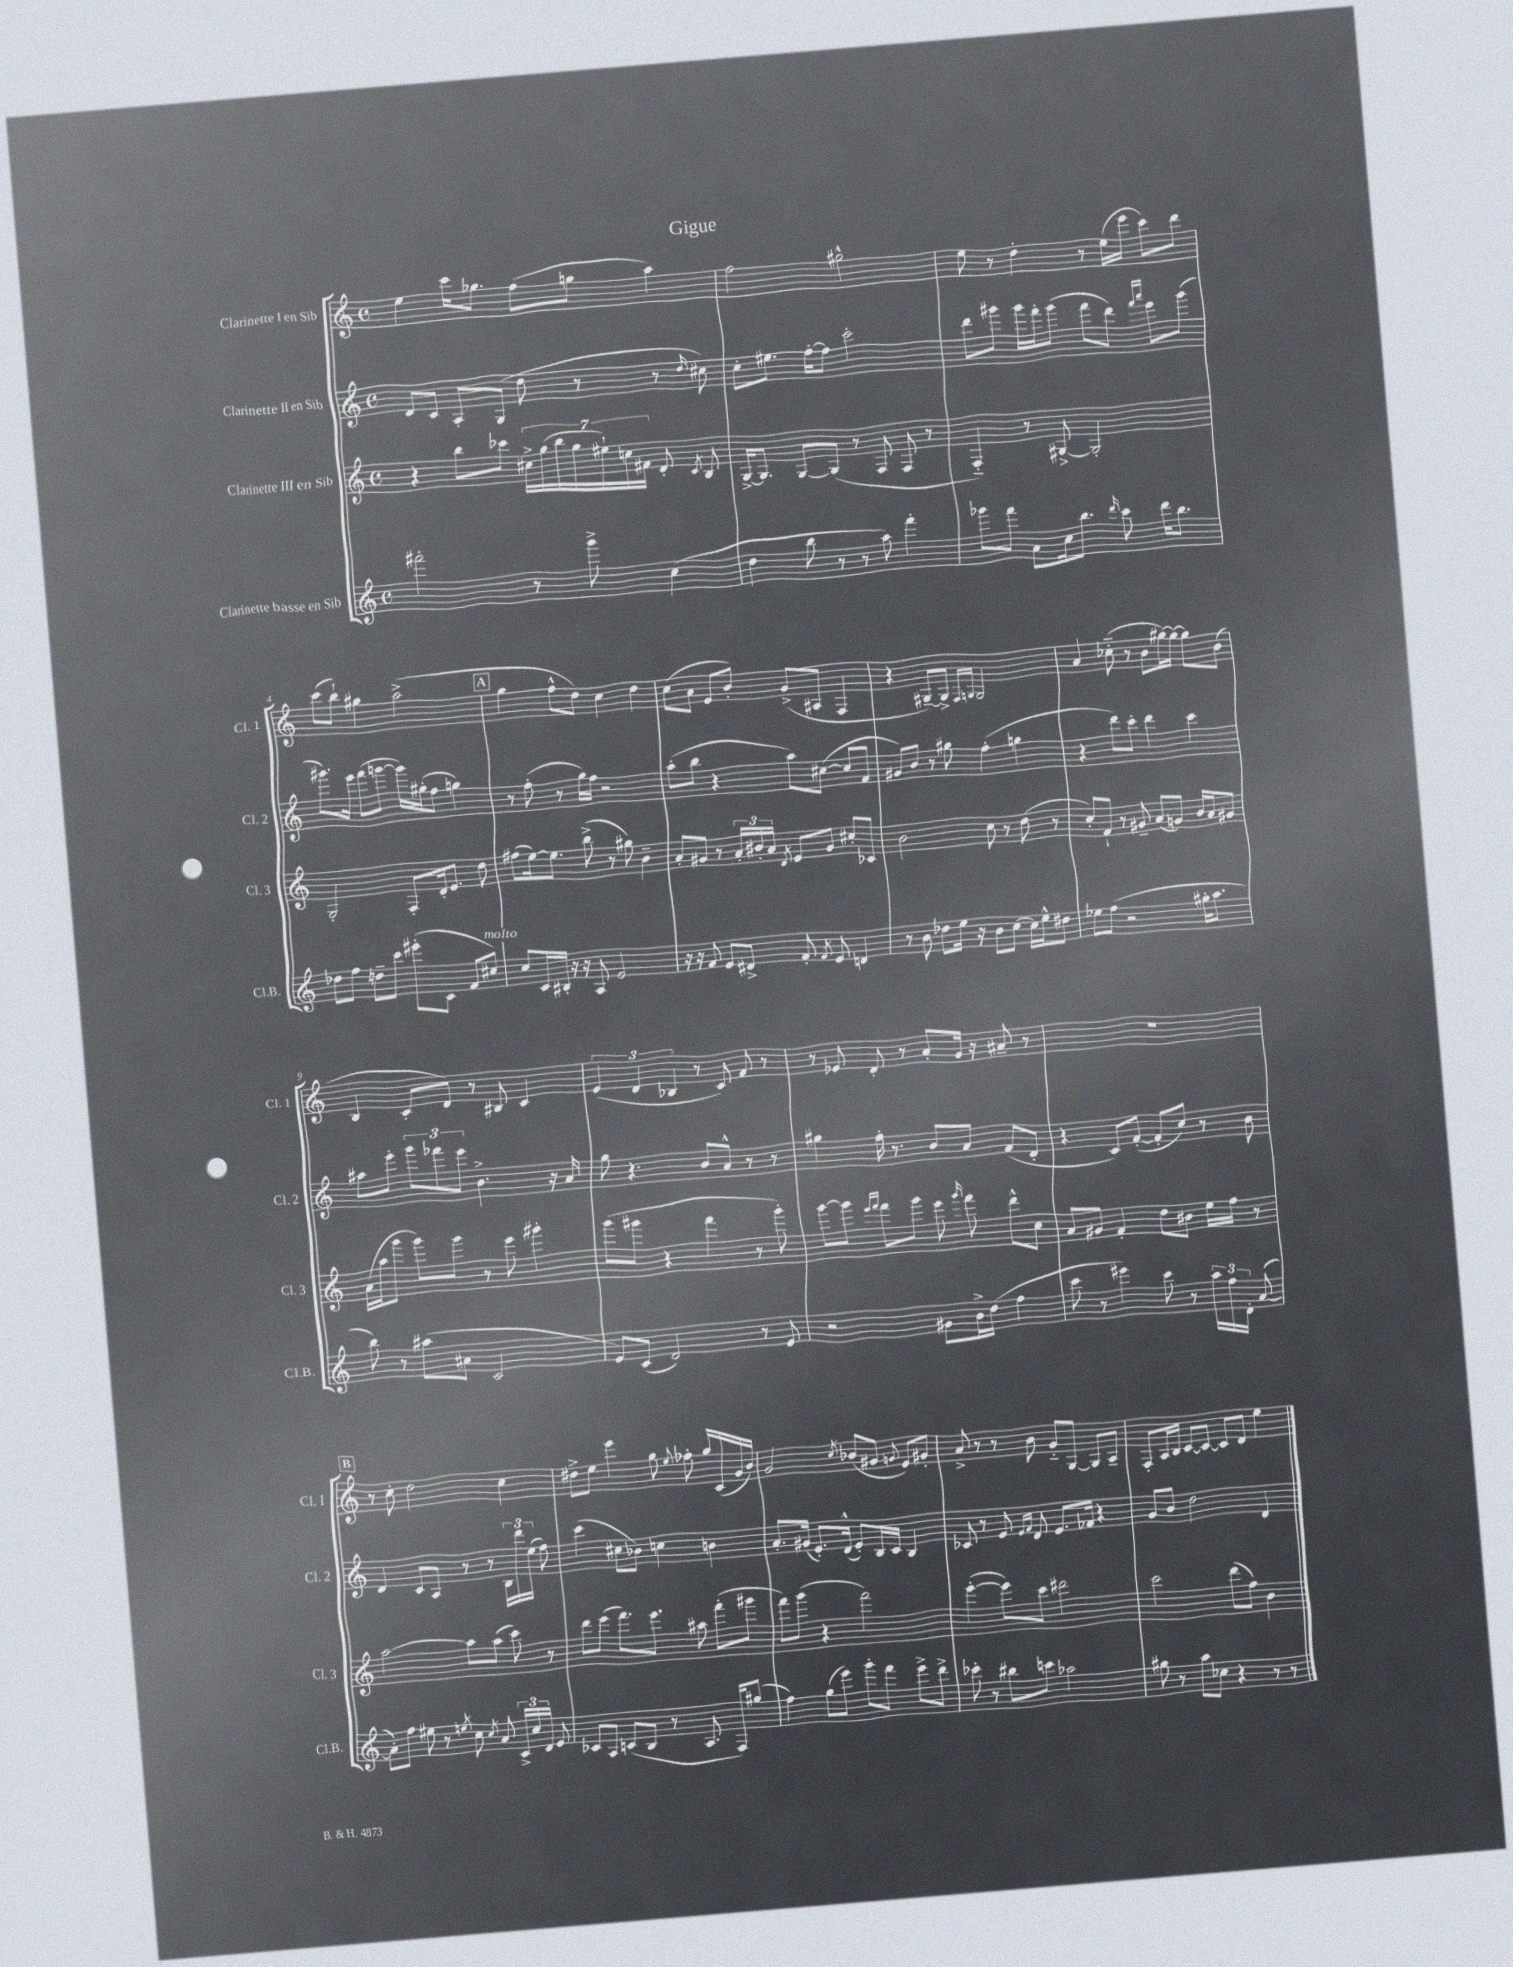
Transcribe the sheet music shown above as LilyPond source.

\header { title = "Gigue" }
<<
\new StaffGroup <<
\new Staff = "s0" \with { instrumentName = "Clarinette I en Sib" shortInstrumentName = "Cl. 1" } {
    \clef treble \key c \major \defaultTimeSignature \time 4/4
    \autoBeamOff e''4 c'''16[ ges''8.] f''8[( g''8] a''4) |
    f''2 gis''2-^ |
    e''8 r8 d''4-. r8 e''16[( e'''16] c'''8[) d'''8] |
    c'''8[( b''8]-!) gis''4 a''2->( |
    \mark \markup { \box "A" } g''4 f''8[-^ d''8]) c''4 d''4 |
    c''8[( a'8] e'8[ b'8]-.) g'8[->( ais8] f4 |
    r4 gis8[~--) gis8]-> \grace { f16[ g16] } g2 |
    a'4 ces''8-_( r8 b'8[ gis''16~) gis''16]~ gis''8[ b'8]( |
    b4 c'8[-. d'8]) r8 bis8 c'4 |
    \tuplet 3/2 { e'4( d'4 bes4 } r8 c'8) f'8 r8 |
    r8 ees'8 d'8-. r8 a'8[-. g'16] r16 ais'8-- r8 |
    R1 |
    \mark \markup { \box "B" } r8 c''8-. d''2 c''4 |
    dis''8[-> e''8] e'''4 g''8 \appoggiatura { e''8 } fes''8-. g''16[ c'16( g'16 b'16]) |
    g'2 \acciaccatura { c''8 } bes'8[( gis'8] \appoggiatura { g'8 } e'8[) gis'8]-. |
    a'8-> r8 r8 b'8 g'8[-_ g8]~ g8[ a8]-- |
    f8[-. a16 b16] c'8[~ c'8]~ c'8[ d'8] e''4 \bar "|." |
}
\new Staff = "s1" \with { instrumentName = "Clarinette II en Sib" shortInstrumentName = "Cl. 2" } {
    \clef treble \key c \major \defaultTimeSignature \time 4/4
    \autoBeamOff d'8[ c'8] a8[-. g8]( d''8 r8 r8 \grace { d''16 } cis''8) |
    c''8[-. eis''8.] f''16[~-. f''8] c'''2-. |
    d'''8[ gis'''8] gis'''16[ f'''16-. gis'''8]( f'''8[ d'''8]) \grace { f'''16[ a'''16] } e'''8[ gis'''8]( |
    gis'''8.[) e'''16] f'''8[( g'''8]~ g'''16[) gis''16-.( f''8] g''4) |
    \mark \markup { \box "A" } r8 f''8-.( r8 g''16[) f''16] r2 |
    a''8[-.( b''8] r4 a''8[) cis''8]~( cis''8[ f'8] |
    gis'8[) b'8] r8 gis''8 f''4-.( g''4 |
    r4 d'''8[) c'''8]-. d'''4 c'''4 |
    ais''8[ e'''8]-. \tuplet 3/2 { g'''8[ fes'''8 e'''8] } b'4.-> r16 a'16 |
    g''8 r4. b'8[ a'8]-^ r8 r8 |
    gis''4 f''16-. r8. b'8[ a'8] f'8[( d'8]-. |
    r4 c'8[) f'8]~-.( f'8[-. c''8]) r8 b'8 |
    \mark \markup { \box "B" } d'4 c'8[ a8] r8 r8 \tuplet 3/2 { b16[ d'''16 e''16]( } f''8) |
    c'''4( cis''8[ bes'8]) c''4 b'4 |
    a'8.[-. gis'16]( e'8.[-.) d'16]-^( e'8[-.) b16 c'16] b4 |
    ces'8 r8 e'8 \grace { e'16[ f'16] } d'8 e'8.[ fes'16] r4 |
    g'8[ b'8] d''2 d'4 \bar "|." |
}
\new Staff = "s2" \with { instrumentName = "Clarinette III en Sib" shortInstrumentName = "Cl. 3" } {
    \clef treble \key c \major \defaultTimeSignature \time 4/4
    \autoBeamOff r4 b''8[ ces'''8] \tuplet 7/4 { cis''16[-> g''16( b''16 g''16 eis''16-!) c''16 fis'16] } d'8-. \acciaccatura { c'8 } b8 |
    g16[~-> g8.] g8[~ g8]( r8 f8 f8 r8 |
    f4-_) r8 gis8~-> gis2-. |
    g2-. f8[-. d'16-. e'8.] d''8 |
    \mark \markup { \box "A" } fis''8[( e''16~) e''8.] b''8->( r8 gis''8) b'4-- |
    a'8[-. gis'8] r8 \tuplet 3/2 { a'16[-. bis'16-. a'16] } \acciaccatura { d'8 } e'8[ gis'8] cis''8[-. ces'8] |
    b'2 c''8 r8 d''8( r8 |
    c''8[-.) f'8]-! r8 gis'8-- a'8[( g'8]) b'16[ a'16 gis'8] |
    a'16[( a''16 g'''8] g'''8[) g'''8] r8 e'''8 gis'''4-. |
    g'''8[( gis'''8] r4 f'''4 r8 gis'''8-.) |
    g'''8[~ g'''8] \grace { e'''16[ f'''16] } f'''8[ g'''8] e'''8 \grace { g'''16 } f'''8 d'''8[-^ c''8] |
    a'8[ gis'8] f'4-. d''8[ bis'8] e''16[ f''16] r8 |
    \mark \markup { \box "B" } a''2~ a''8[ a''8]( c'''8) r8 |
    d'''8[ e'''8]( f'''8.[) e'''8.] ais''8 f'''8[-.( gis'''8] |
    f'''8[) g'''8]( r4 f'''2) |
    e'''4~-.( e'''8[) c'''8] dis'''2 |
    c'''2 d'''8[( f''8]) b'4 \bar "|." |
}
\new Staff = "s3" \with { instrumentName = "Clarinette basse en Sib" shortInstrumentName = "Cl.B." } {
    \clef treble \key c \major \defaultTimeSignature \time 4/4
    \autoBeamOff fis'''2-. r8 g'''8-> c''4( |
    d''4 b''8 r8 r8 a''8) f'''4-. |
    ges'''8[ f'''8] a'8[ c''16 b''8.] \grace { d'''16 } c'''8 d'''16[ b''8.] |
    des''8[ f''8] d''8[-- c'''8] eis'''8[-.( c'8] f'8[ cis''8]^\markup { \italic "molto" }) |
    \mark \markup { \box "A" } c''8[ c'16 bis16]-. r16 r16 a8 e'2 |
    r16 r16 f'8 e'8[ dis'8]-> f'8-. \acciaccatura { f'8 } e'8 d'4 |
    r8 b'8 des''8[ e''16] r16 b'8[ c''8]~ c''16[ e''16-^ dis''8] |
    ees''8[ f''8]( r2 gis''16[-. a''8.] |
    b''8) r8 ais''8[( ais'8] c'2 |
    e'8[) c'8]( d'2) r8 e'8 |
    r2 gis'8[ b'16-> d''16]( f''4 |
    c'''8 r8 eis'''4) c'''8 r8 \tuplet 3/2 { a''16[ f''16 d'16]-. } a'8~( |
    \mark \markup { \box "B" } a'8[-.) f''8] eis''8 r8 \acciaccatura { e''8 } c''8 \acciaccatura { c''8 } a'8 \tuplet 3/2 { c'16[-> c''16 d'16] } e'8 |
    ces'8[ a8] c'8[( b8] r8 a8. f16[) gis''8]( |
    f''4) g''8[( e'''8]) g'''8[-. f'''8] e'''8[-> d'''8]-> |
    ces'''8-. r8 bis''8[ c'''8] aes''2 |
    gis''8 r8 a''8[ ces''8] r4 r8 r8 \bar "|." |
}
>>
>>
